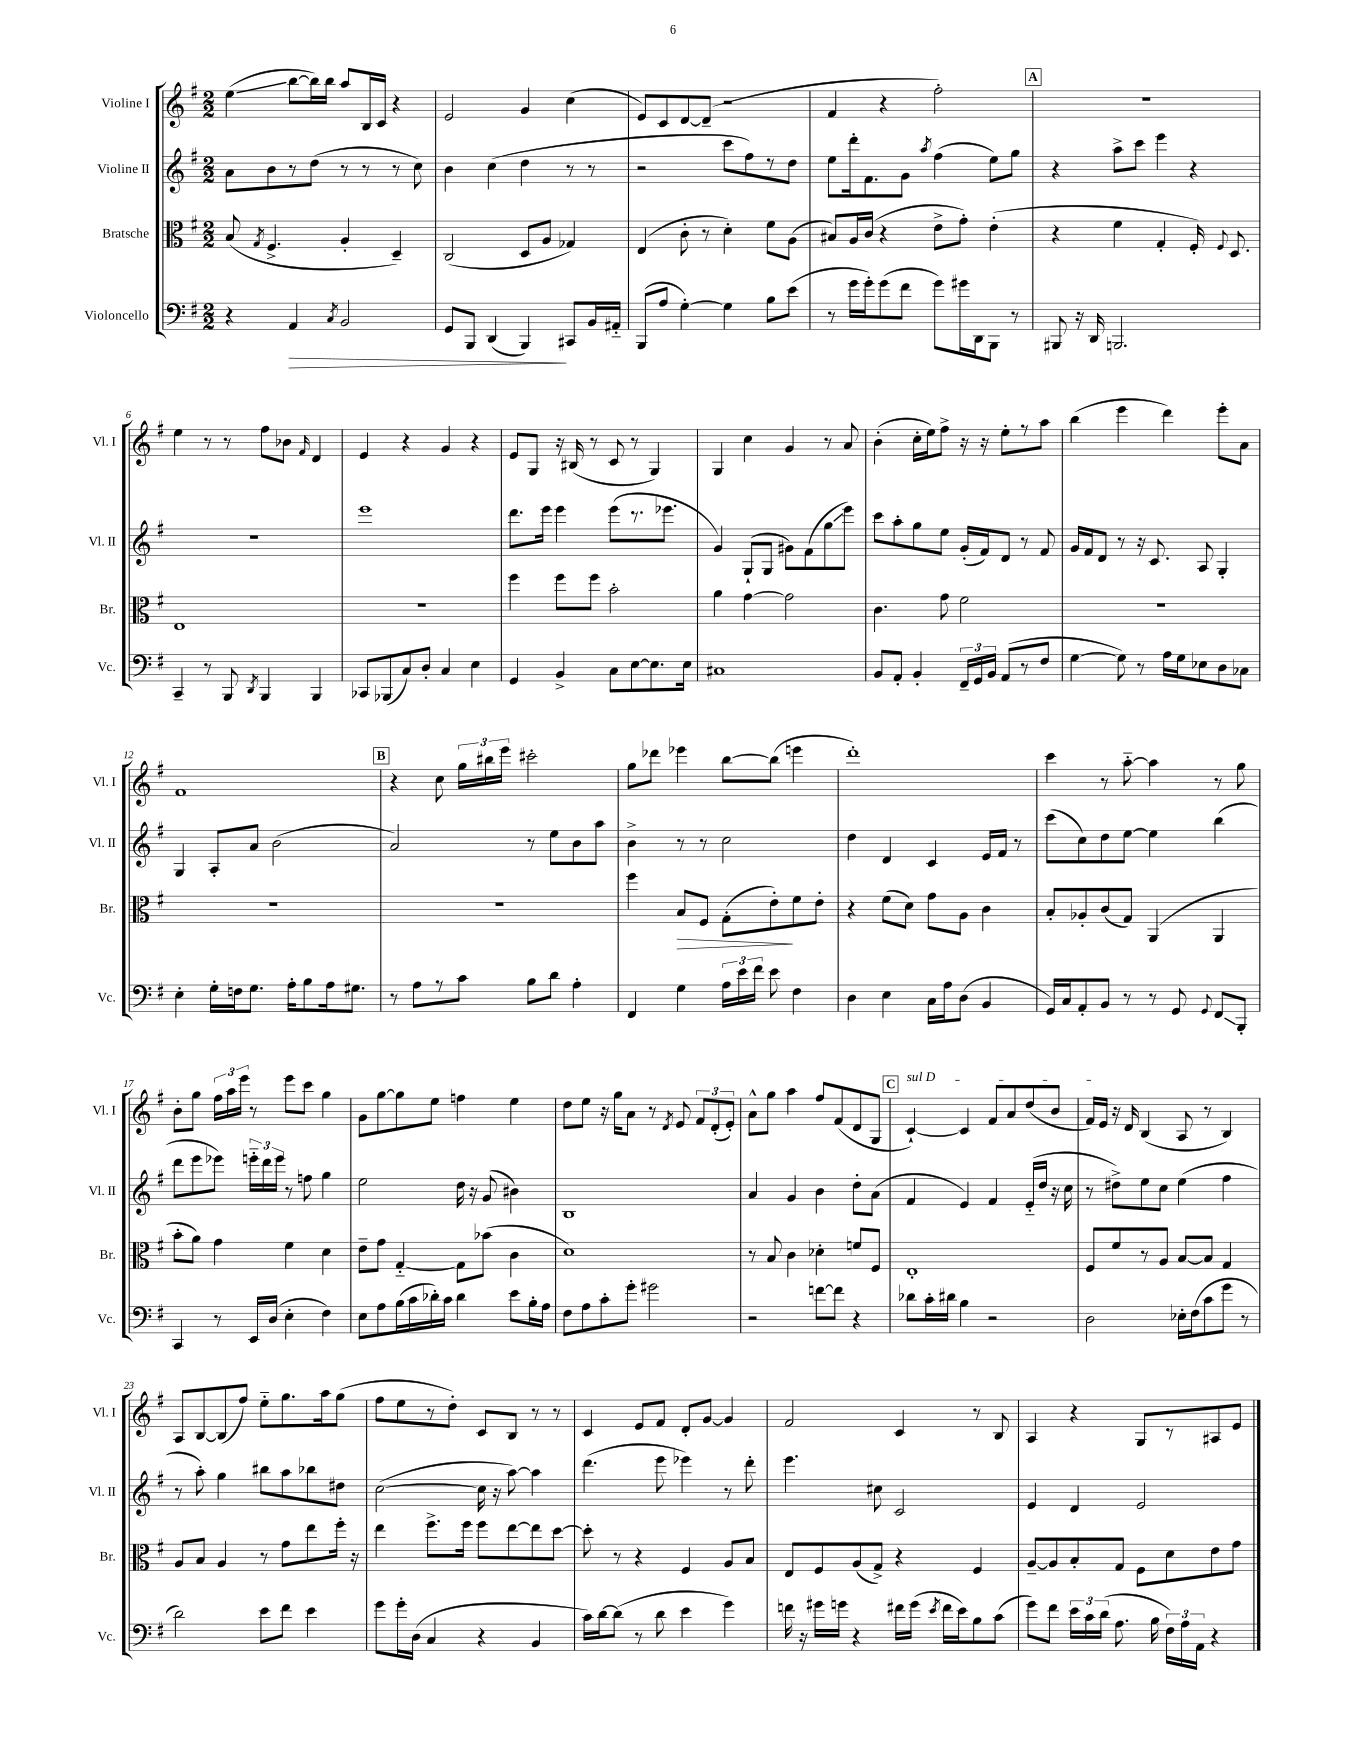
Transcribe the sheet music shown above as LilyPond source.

<<
\new StaffGroup <<
\new Staff = "s0" \with { instrumentName = "Violine I" shortInstrumentName = "Vl. I" } {
    \clef treble \key g \major \numericTimeSignature \time 2/2
    \autoBeamOff e''4\glissando( b''8[~ b''16) b''16] a''8[ b16 c'16] r4 |
    e'2 g'4 c''4( |
    e'8[) c'8 d'8~ d'8]--( r2 |
    fis'4 r4 fis''2-.) |
    \mark \markup { \box "A" } R1 |
    e''4 r8 r8 fis''8[ bes'8] \grace { fis'16 } d'4 |
    e'4 r4 g'4 r4 |
    e'8[ g8] r16 bis16( r8 c'8 r8 g4) |
    g4 c''4 g'4 r8 a'8 |
    b'4-.( c''16[-. e''16) fis''8]-> r16 r16 e''8[-. r8 a''8] |
    b''4( e'''4 d'''4) e'''8[-. a'8] |
    fis'1 |
    \mark \markup { \box "B" } r4 c''8 \tuplet 3/2 { g''16[ bis''16 e'''16] } cis'''2-. |
    g''8[ des'''8] ees'''4 b''8[~ b''8]( e'''4 |
    d'''1-.) |
    c'''4 r8 a''8~-_ a''4 r8 g''8 |
    b'8[-. g''8] \tuplet 3/2 { fis''16[ a''16 e'''16] } r8 e'''8[ c'''8] g''4 |
    g'8[ g''8~ g''8 e''8] f''4 e''4 |
    d''8[ e''8] r16 g''16[ a'8] r8 \acciaccatura { d'8 } e'8 \tuplet 3/2 { fis'8[ d'8-.( e'8]-.) } |
    a'8[-^ g''8] a''4 fis''8[ fis'8( d'8 g8] |
    \mark \markup { \box "C" } \once \override TextSpanner.bound-details.left.text = \markup { \italic "sul D" } c'4~-!\startTextSpan) c'4 fis'8[ a'8 d''8( b'8] |
    fis'16[) e'16]\stopTextSpan r16 d'16 b4( a8 r8 b4) |
    a8[ b8~ b8( fis''8]) e''8[-_ g''8. a''16 g''8]( |
    fis''8[ e''8 r8 d''8]-.) c'8[ b8] r8 r8 |
    c'4 e'8[ fis'8] d'8[-. g'8]~ g'4 |
    fis'2 c'4 r8 b8 |
    a4 r4 g8[ r8 ais8 e'8] \bar "|." |
}
\new Staff = "s1" \with { instrumentName = "Violine II" shortInstrumentName = "Vl. II" } {
    \clef treble \key g \major \numericTimeSignature \time 2/2
    \autoBeamOff a'8[ b'8 r8 d''8]( r8 r8 r8 c''8) |
    b'4 c''4( d''4 r8 r8 |
    r2 c'''8[ fis''8) r8 d''8] |
    e''8[ d'''16-. fis'8. g'8] \acciaccatura { a''8 } fis''4( e''8[) g''8] |
    \mark \markup { \box "A" } r4 a''8[-> c'''8] e'''4 r4 |
    r1 |
    e'''1 |
    d'''8.[ e'''16] e'''4 e'''8[( r8. ees'''8.] |
    g'4) g8[-!( g8] gis'8[) fis'8( g''8\glissando e'''8]) |
    c'''8[ a''8-. g''8 e''8] g'16[-.( fis'16) d'8] r8 fis'8 |
    g'16[ fis'16 d'8] r8 r16 c'8. a8 g4-. |
    g4 a8[-. a'8] b'2( |
    \mark \markup { \box "B" } a'2) r8 e''8[ b'8 a''8] |
    b'4-> r8 r8 c''2 |
    d''4 d'4 c'4 e'16[ fis'16] r8 |
    c'''8[( c''8) d''8 e''8]~ e''4 b''4( |
    d'''8[ e'''8 ees'''8]) \tuplet 3/2 { e'''16[-_ d'''16 e'''16] } r8 f''8 g''4 |
    e''2 d''16 r16 g'8( bis'4) |
    b1 |
    a'4 g'4 b'4 d''8[-. a'8]( |
    \mark \markup { \box "C" } fis'4 e'4) fis'4 e'16[-_( d''16] r16 c''16 |
    r8 dis''8[->) e''8 c''8] e''4( fis''4 |
    r8 a''8-.) g''4 bis''8[ a''8 bes''8 dis''8] |
    c''2~( c''16 r16 a''8~) a''4 |
    d'''4.( e'''8 ees'''4) r8 d'''8-. |
    e'''4. cis''8 c'2 |
    e'4 d'4 e'2 \bar "|." |
}
\new Staff = "s2" \with { instrumentName = "Bratsche" shortInstrumentName = "Br." } {
    \clef alto \key g \major \numericTimeSignature \time 2/2
    \autoBeamOff b8( \acciaccatura { g8 } fis4.-> a4-. d4--) |
    c2( d8[ a8] ges4) |
    e4( c'8-. r8 d'4-.) fis'8[ a8]( |
    bis8[) a16 c'16]( r4 e'8[-> g'8]-.) e'4-.( |
    \mark \markup { \box "A" } r4 fis'4 g4-. fis16-.) \appoggiatura { fis8 } d8. |
    e1 |
    R1 |
    fis''4 fis''8[ fis''8] b'2-. |
    a'4 g'4~ g'2 |
    c'4. g'8 fis'2 |
    r1 |
    R1 |
    \mark \markup { \box "B" } R1 |
    fis''4 b8[\> fis8] g8[-.( e'8-.\!) fis'8 e'8]-. |
    r4 fis'8[( d'8]) g'8[ a8] c'4 |
    b8[-. aes8-. c'8( g8]) a,4( a,4 |
    b'8[-. a'8]) g'4 fis'4 d'4 |
    e'8[-- g'8] g4~-_ g8[ bes'8]( c'4 |
    d'1) |
    r8 b8 c'4 des'4-. f'8[ fis8] |
    \mark \markup { \box "C" } e1-. |
    fis8[ fis'8 r8 a8] b8[~ b8] g4 |
    a8[ b8] a4 r8 g'8[ e''8 fis''16]-. r16 |
    e''4 fis''8.[-> fis''16] fis''8[ e''8~ e''8 d''8]~ |
    d''8-. r8 r4 fis4 a8[ b8] |
    e8[ fis8 a8( g8]->) r4 fis4 |
    a8[~-- a8 b8-. g8] fis8[ d'8 e'8 g'8] \bar "|." |
}
\new Staff = "s3" \with { instrumentName = "Violoncello" shortInstrumentName = "Vc." } {
    \clef bass \key g \major \numericTimeSignature \time 2/2
    \autoBeamOff r4 a,4\> \acciaccatura { c8 } b,2 |
    g,8[ b,,8] d,4( b,,4\!) cis,8[ b,16 ais,16]-_ |
    b,,8[( a8] g4~-.) g4 b8[ e'8]( |
    r8 g'16[ g'16-.) g'8( fis'8] g'8[) gis'16 d,16 b,,8] r8 |
    \mark \markup { \box "A" } bis,,8 r16 d,16 b,,2. |
    c,4-- r8 b,,8 \acciaccatura { d,8 } b,,4 b,,4 |
    ces,8[ bes,,8( c8) d8]-. c4 e4 |
    g,4 b,4-> c8[ e8~ e8. e16] |
    cis1 |
    b,8[ a,8]-. b,4-. \tuplet 3/2 { fis,16[-- g,16 b,16] } a,8[( r8 fis8] |
    g4~ g8) r8 a16[ g16 ees8 d8 ces8] |
    e4-. g16[-. f16 g8.] a16[-. b8 a16 gis8.] |
    \mark \markup { \box "B" } r8 a8[ r8 c'8] b8[ d'8] a4-. |
    fis,4 g4 \tuplet 3/2 { a16[ e'16 fis'16] } e'8 fis4 |
    d4 e4 c16[ a16 d8]( b,4 |
    g,16[) c16 a,8-. b,8] r8 r8 g,8 \appoggiatura { g,8 } fis,8[\glissando b,,8]-. |
    c,4 r8 e,16[ d16]( e4-. fis4) |
    e8[ a8 b16( c'16 des'16-.) c'16] des'4 e'8[ b16-. a16] |
    fis8[ a8 c'8-. g'8]-. gis'2 |
    r2 f'8[~ f'8] r4 |
    \mark \markup { \box "C" } des'8[ c'16-. dis'16] b4 r2 |
    d2 ees16[-. fis16( c'8 g'8] r8 |
    d'2) e'8[ fis'8] e'4 |
    g'8[ g'16-. d16]( c4 r4 b,4 |
    c'16[) d'16~ d'8]( r8 d'8 e'4 g'4) |
    f'16 r16 gis'16[ g'16] r4 fis'16[ g'16]( \acciaccatura { e'8 } fis'16[ e'16) b8 c'8]( |
    g'8[) fis'8] \tuplet 3/2 { e'16[ c'16 d'16]( } a8. b16 \tuplet 3/2 { fis16[) a16 a,16] } r4 \bar "|." |
}
>>
>>
